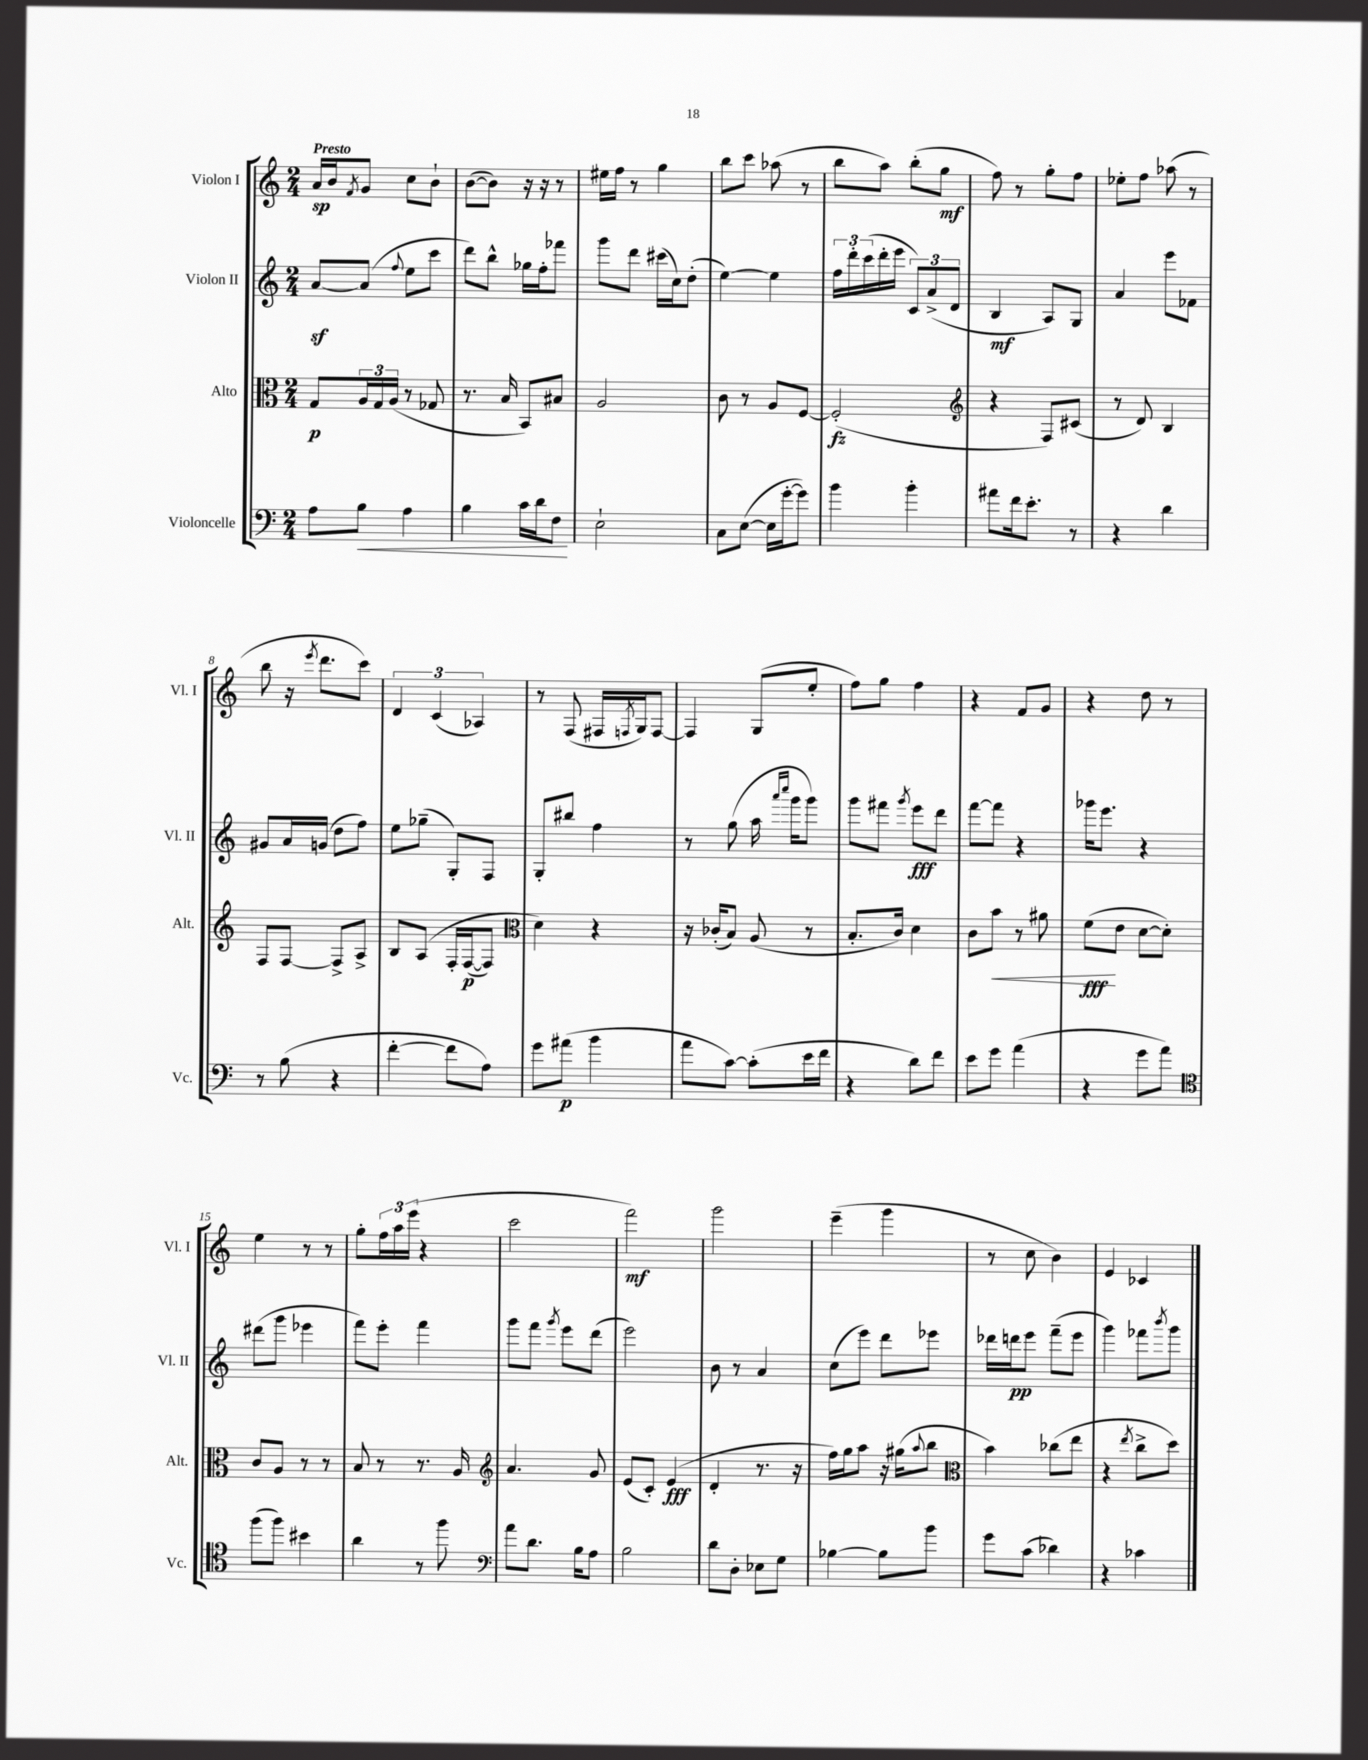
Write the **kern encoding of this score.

**kern	**kern	**kern	**kern
*staff4	*staff3	*staff2	*staff1
*clefF4	*clefC3	*clefG2	*clefG2
*k[]	*k[]	*k[]	*k[]
*M2/4	*M2/4	*M2/4	*M2/4
8A	8G	[8a	16a
.	.	.	16b
.	.	.	8qf
8B	24A	(8a]	8g
.	24G	.	.
.	(24A	.	.
.	.	8qqff	.
4A	8r	8ee	8cc
.	8G-	8ccc	8b`
=	=	=	=
4B	8.r	8ddd)	([8b
.	.	8bb^^	8b])
.	16B	.	.
16c	8BB)	16gg-	16r
16d	.	16ff'	16r
8F	8B#	8fff-	8r
=	=	=	=
2E`	2A	8ggg	16ee#
.	.	.	16ff
.	.	8ddd	8r
.	.	(16ccc#	4gg
.	.	16cc)	.
.	.	(8dd'	.
=	=	=	=
8C	8c	[4ee)	8bb
([8E	8r	.	8ccc
16E]	8A	4ee]	(8aa-
[16g'	.	.	.
8g])	[8F	.	8r
=	=	=	=
4b	(2F']	24ff	8bb
.	.	24ddd'	.
.	.	(24ccc	.
.	.	16ddd'	8aa)
.	.	16eee	.
4b'	.	12c)	(8bb'
.	.	(12a^	.
.	.	.	8gg
.	.	12d	.
=	=	=	=
*	*clefG2	*	*
8a#	4r	4B	8ff)
16f	.	.	8r
8.e'	.	.	.
.	8F)	8A)	8gg'
8r	(8c#	8G	8ff
=	=	=	=
4r	8r	4a	8ee-'
.	8d)	.	8ff
4d	4B	8eee	(8aa-
.	.	8f-	8r
=	=	=	=
8r	8F	8g#	8bb
(8B	[8F	16a	16r
.	.	.	8qeee
.	.	(16g	8.ddd
4r	8F^]	8dd	.
.	8A^	8ff)	8ccc)
=	=	=	=
[4f'	8B	8ee	6d
.	&(8A	(8gg-~	.
.	.	.	(6c
8f]	16F'	8G')	.
.	([16F	.	.
.	.	.	6A-)
8A)	8F])	8F	.
=	=	=	=
*	*clefC3	*	*
8g	4d&)	8G'	8r
(8a#	.	8bb#	(8F
4b	4r	4ff	16F#
.	.	.	8qF
.	.	.	16G)
.	.	.	[8F
=	=	=	=
8a	16r	8r	4F]
.	(16c-'	.	.
[8c)	8B)	(8gg	.
(8c']	(8A	16aa	(8G
.	.	16qqaaa	.
.	.	16qqcccc	.
.	.	16ggg	.
16e	8r	8ggg)	8ee'
16f	.	.	.
=	=	=	=
4r	8.B'	8ggg	8ff)
.	.	8fff#	8gg
.	16c)	.	.
.	.	8qggg	.
8d)	4d	8eee	4ff
8f	.	8ddd	.
=	=	=	=
8e	8c	[8fff	4r
8g	8b	8fff]	.
(4a	8r	4r	8f
.	8a#	.	8g
=	=	=	=
4r	(8f	16ggg-	4r
.	.	8.eee	.
.	8e	.	.
8g	[8d	4r	8dd
8a)	8d'])	.	8r
=	=	=	=
*clefC4	*	*	*
(8ff	8c	(8ddd#	4ee
8ff)	8A	8ggg	.
4b#	8r	4eee-	8r
.	8r	.	8r
=	=	=	=
4a	8B	8fff)	8gg'
.	8r	8eee'	24ff
.	.	.	24aa
.	.	.	(24eee
8r	8.r	4fff	4r
8ff	.	.	.
.	16A	.	.
=	=	=	=
*clefF4	*clefG2	*	*
8a	4.a	8ggg	2ccc
8.d	.	8fff	.
.	.	8qggg	.
.	.	8eee	.
16B	.	.	.
8A	8g	(8ddd	.
=	=	=	=
2B	(8e	2eee)	2fff)
.	8c')	.	.
.	(4e	.	.
=	=	=	=
8d	4d'	8b	2ggg
8D'	.	8r	.
8E-	8.r	4a	.
8G	.	.	.
.	16r	.	.
=	=	=	=
[4B-	16ff)	(8cc	(4eee~
.	16gg	.	.
.	8aa	8eee)	.
8B-]	16r	8ddd	4ggg
.	(16gg#	.	.
.	8qqaa	.	.
8b	8bb	8eee-	.
=	=	=	=
*	*clefC3	*	*
8g	4b)	16ddd-	8r
.	.	16ddd	.
(8c	.	8eee	8cc
4d-)	(8cc-	(8fff~	4b)
.	8ee	8eee	.
=	=	=	=
4r	4r	4ggg)	4e
.	8qee	.	.
4c-	8cc^	8fff-	4c-
.	.	8qbbb	.
.	8dd)	8ggg	.
==	==	==	==
*-	*-	*-	*-
